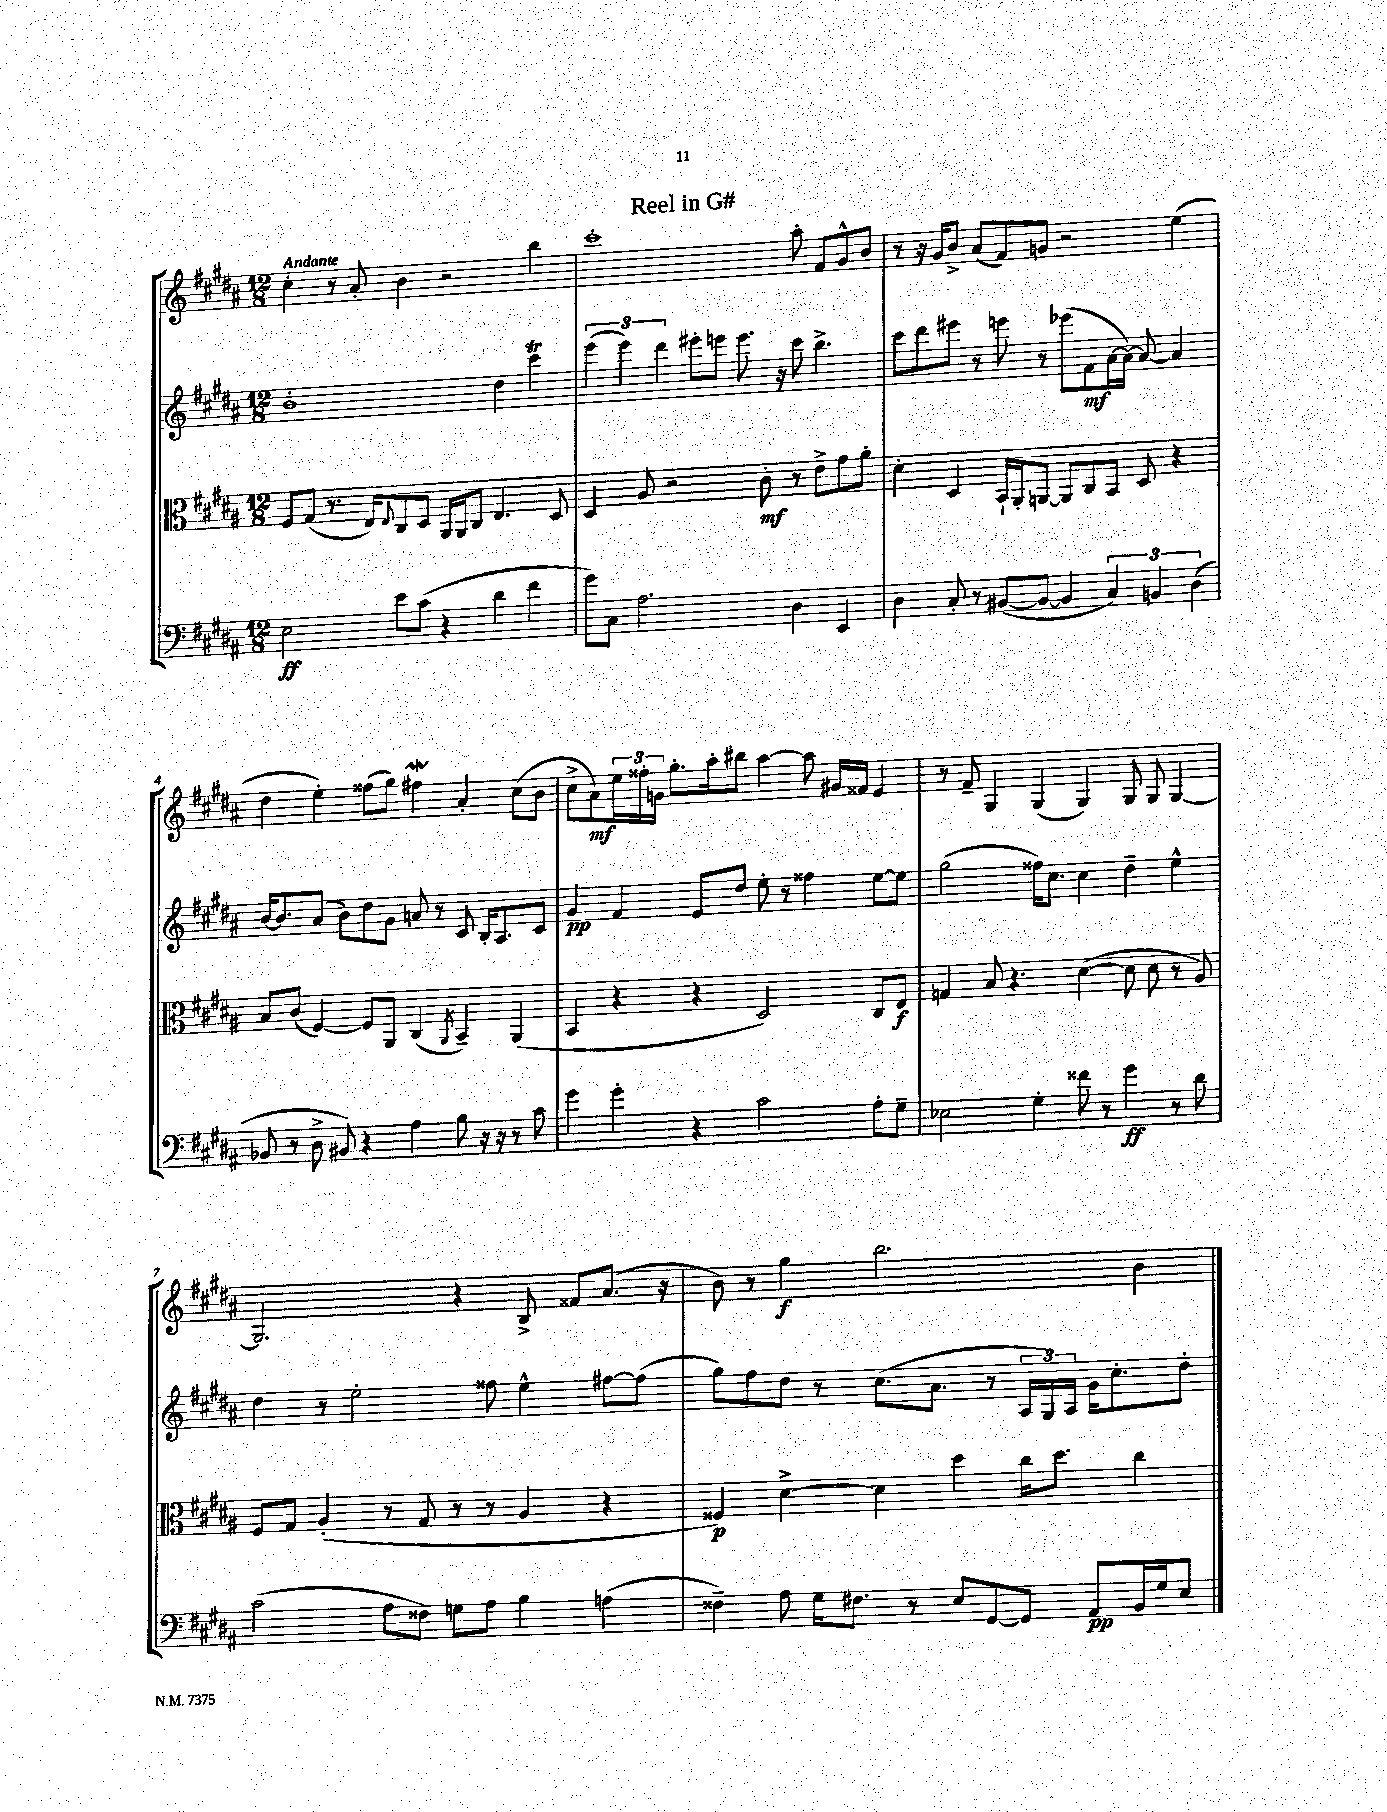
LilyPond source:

\header { title = "Reel in G#" }
<<
\new StaffGroup <<
\new Staff = "s0" {
    \clef treble \key b \major \numericTimeSignature \time 12/8 \tempo "Andante"
    cis''4-. r8 ais'8-. b'4 r2 b''4 |
    cis'''1-. ais''8-. fis'8 gis'8-^ b'8 |
    r8 r16 gis'16 b'8-> ais'8( fis'8) g'8 r2 e''4( |
    dis''4 e''4-.) fisis''8( gis''8) fis''4\mordent ais'4-. cis''8( b'8 |
    cis''8-> ais'8\mf) \tuplet 3/2 { e''16 fisis''16-. g'16 } gis''8.-. ais''16-. bis''8 ais''4~ ais''8 gis'16 fisis'16 e'4 |
    r8 fis'8-- gis4 gis4( gis4) gis8 gis8 gis4~ |
    gis2. r4 b8-> fisis'8 ais'8.( r16 |
    b'8) r8 gis''4\f b''2. b'4 \bar "|." |
}
\new Staff = "s1" {
    \clef treble \key b \major \numericTimeSignature \time 12/8
    b'1-. dis''4 cis'''4\trill |
    \tuplet 3/2 { e'''4( e'''4) dis'''4 } eis'''8-. e'''8 e'''8. r16 cis'''8 b''4.-> |
    cis'''8 dis'''8 eis'''8 r8 e'''8 r8 ees'''8( fis'8\mf ais'16~ ais'16~) ais'8~ ais'4 |
    b'16~ b'8. ais'8( b'8) dis''8 gis'8 a'8 r8 cis'8 b16-. ais8. cis'8 |
    gis'4\pp fis'4 e'8 dis''8 e''8-. r8 fisis''4 e''8~ e''8 |
    gis''2( fisis''16) cis''8. cis''4 dis''4-- e''4-^ |
    dis''4 r8 e''2-. fisis''8 e''4-^ fis''8~ fis''8( |
    gis''8) fis''8 dis''8 r8 cis''8.( ais'8. r8 \tuplet 3/2 { ais16 gis16) ais16 } gis'16 cis''8.-. dis''8-. \bar "|." |
}
\new Staff = "s2" {
    \clef alto \key b \major \numericTimeSignature \time 12/8
    fis8 gis8( r8. e16) \appoggiatura { e8 } cis8 dis8 ais,16 ais,16 cis8 e4. dis8 |
    dis4 ais8 r2 cis'8-.\mf r8 e'8-> gis'8 ais'8-. |
    dis'4-. dis4 b,16-! ais,16-. a,8~ a,8 cis8 b,8 dis8 r4 |
    b8 cis'8( fis4~) fis8 ais,8 cis4( \acciaccatura { ais,8 } b,4--) ais,4( |
    b,4 r4 r4 dis2) cis8 e8\f |
    g4 b8 r4. dis'4~( dis'8 dis'8 r8 ais8) |
    fis8 gis8 ais4-.( r8 gis8 r8 r8 ais4 r4 |
    fisis4\p) dis'4~-> dis'4 dis''4 cis''16 dis''8. cis''4 \bar "|." |
}
\new Staff = "s3" {
    \clef bass \key b \major \numericTimeSignature \time 12/8
    e2\ff e'8 cis'8( r4 dis'4 fis'4 |
    gis'8) cis8 ais2. dis4 e,4 |
    dis4 cis8-. r8 bis,8~( bis,8~ bis,4 \tuplet 3/2 { cis4) b,4 dis4( } |
    bes,8 r8 dis8-> bis,8) r4 ais4 b8 r16 r16 r8 cis'8 |
    gis'4 gis'4-. r4 cis'2 ais8-. gis8-- |
    ees2 gis4-. fisis'8 r8 gis'4\ff r8 dis'8 |
    cis'2( ais8 fisis8) g8 ais8 b4 a4( |
    fisis4--) ais8 gis16 fis8. r8 e8 gis,8~ gis,8 ais,8\pp b,16 gis16 e8 \bar "|." |
}
>>
>>
